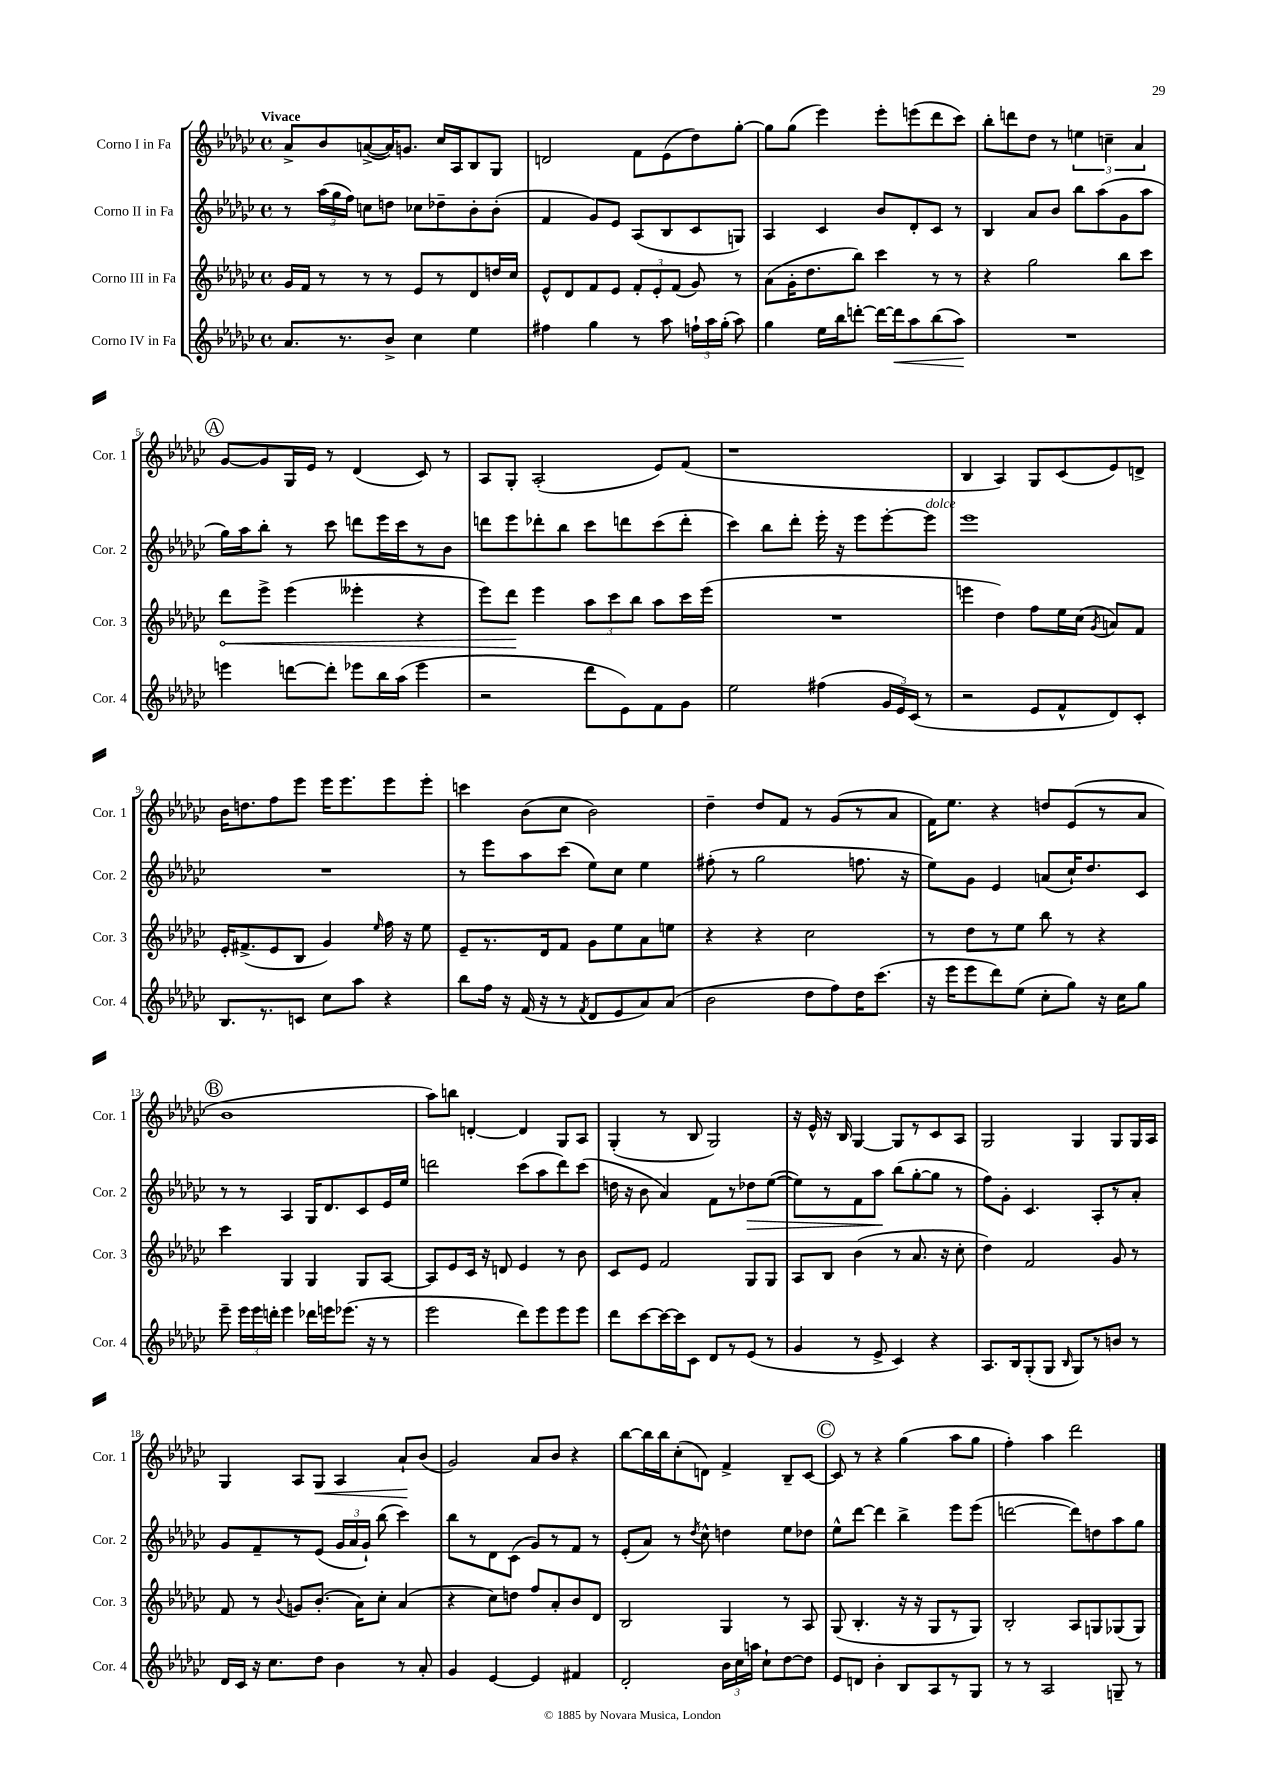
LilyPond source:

<<
\new StaffGroup <<
\new Staff = "s0" \with { instrumentName = "Corno I in Fa" shortInstrumentName = "Cor. 1" } {
    \clef treble \key ges \major \defaultTimeSignature \time 4/4 \tempo "Vivace"
    \autoBeamOff aes'8[-> bes'8 a'8~->( a'16) g'8.] ces''16[ aes16 bes8 ges8] |
    d'2 f'8[ ees'8( des''8) ges''8]~-. |
    ges''8[ ges''8]( ees'''4) ees'''8[-. e'''8( des'''8 ces'''8]) |
    bes''8[-. d'''8 des''8] r8 \tuplet 3/2 { e''4 c''4-- aes'4 } |
    \mark \markup { \circle "A" } ges'8[~ ges'8 ges16 ees'16] r8 des'4( ces'8) r8 |
    aes8[ ges8]-. aes2-.( ees'8[) f'8]( |
    r1 |
    bes4 aes4) ges8[ ces'8( ees'8) d'8]-> |
    bes'16[ d''8. f''8 ees'''8] ees'''16[ ees'''8. ees'''8 ees'''8]-. |
    c'''4 bes'8[( ces''8] bes'2) |
    des''4-- des''8[ f'8] r8 ges'8[( r8 aes'8] |
    f'16[) ees''8.] r4 d''8[ ees'8( r8 aes'8] |
    \mark \markup { \circle "B" } bes'1 |
    aes''8[) b''8] d'4~-. d'4 ges8[ aes8] |
    ges4-.( r8 bes8 ges2) |
    r16 ees'16-^ r16 bes16 ges4~ ges8[ r8 ces'8 aes8] |
    ges2 ges4 ges8[ ges16 aes16] |
    ges4 aes8[ ges8]\< aes4 aes'8[-!\! bes'8]( |
    ges'2) aes'8[ bes'8] r4 |
    bes''8[~ bes''16 bes''16 ces''8-.( d'8]) f'4-> bes8[-- ces'8]~ |
    \mark \markup { \circle "C" } ces'8 r8 r4 ges''4( aes''8[ ges''8] |
    f''4-.) aes''4 des'''2 \bar "|." |
}
\new Staff = "s1" \with { instrumentName = "Corno II in Fa" shortInstrumentName = "Cor. 2" } {
    \clef treble \key ges \major \defaultTimeSignature \time 4/4
    \autoBeamOff r8 \tuplet 3/2 { aes''16[( ges''16 f''16]) } c''8[ d''8] ces''8[ des''8-- bes'8-. bes'8]-.( |
    f'4 ges'8[) ees'8] aes8[( bes8 ces'8 g8]) |
    aes4 ces'4 bes'8[ des'8-. ces'8] r8 |
    bes4 aes'8[ bes'8] bes''8[ aes''8( ges'8 aes''8] |
    \mark \markup { \circle "A" } ges''16[) aes''16 bes''8]-. r8 ces'''8 d'''8[ ees'''16 ces'''16 r8 bes'8] |
    d'''8[ ees'''8 des'''8-. bes''8] ces'''8[ d'''8 ces'''8( d'''8]-. |
    ces'''4) bes''8[ des'''8]-. ees'''16-. r16 ees'''8[ ees'''8~-. ees'''8]^\markup { \italic "dolce" } |
    ees'''1 |
    R1 |
    r8 ees'''8[ aes''8 ces'''8]( ees''8[) ces''8] ees''4 |
    fis''8-.( r8 ges''2 f''8. r16 |
    ees''8[) ges'8] ees'4 a'8[( ces''16-!) des''8. ces'8] |
    \mark \markup { \circle "B" } r8 r8 aes4 ges16[ des'8. ces'8 ees'16 ees''16] |
    d'''2 ces'''8[( aes''8 d'''8) ces'''8]( |
    d''16 r16 bes'8 aes'4) f'8[ r8 des''8\> ees''8]~( |
    ees''8[) r8 f'8 aes''8]\! bes''8[( ges''8~-. ges''8] r8 |
    f''8[) ges'8]-. ces'4. aes8[-. r8 aes'8]-. |
    ges'8[ f'8-- r8 ees'8]( \tuplet 3/2 { ges'16[ aes'16 ges'16]-!) } bes''8( ces'''4) |
    bes''8[ r8 des'8 ces'8]( ges'8[) r8 f'8] r8 |
    ees'8[-.( aes'8]) r8 \acciaccatura { des''8 } ces''8-^ d''4 ees''8[ des''8] |
    \mark \markup { \circle "C" } ees''8[-^ des'''8]~ des'''4 bes''4-> ees'''8[ ees'''8]( |
    d'''2~ d'''8[) d''8 aes''8 ges''8] \bar "|." |
}
\new Staff = "s2" \with { instrumentName = "Corno III in Fa" shortInstrumentName = "Cor. 3" } {
    \clef treble \key ges \major \defaultTimeSignature \time 4/4
    \autoBeamOff ges'16[ f'16] r8 r8 r8 ees'8[ r8 des'8 d''16 ces''16] |
    ees'8[-^ des'8 f'8 ees'8] \tuplet 3/2 { f'8[-. ees'8-. f'8]( } ges'8) r8 |
    aes'8[( ges'16-. des''8. bes''8]) ces'''4 r8 r8 |
    r4 ges''2 bes''8[ ces'''8] |
    \mark \markup { \circle "A" } \once \override Hairpin.circled-tip = ##t des'''8[\< ees'''8]-> ees'''4( eeses'''4-. r4 |
    ees'''8[) des'''8]\! ees'''4 \tuplet 3/2 { aes''8[ ces'''8 bes''8] } aes''8[ ces'''16 ees'''16]( |
    R1 |
    e'''4 des''4) f''8[ ees''16 ces''16]( \acciaccatura { ges'8 } a'8[) f'8] |
    ees'16[-. fis'8.->( ees'8 bes8] ges'4) \grace { ees''16 } f''16 r16 ees''8 |
    ees'8[-- r8. des'16 f'8] ges'8[ ees''8 aes'8 e''8] |
    r4 r4 ces''2 |
    r8 des''8[ r8 ees''8] bes''8 r8 r4 |
    \mark \markup { \circle "B" } ces'''4 ges4 ges4 ges8[ aes8]~ |
    aes8[ ees'8 ces'16] r16 d'8 ees'4 r8 bes'8 |
    ces'8[ ees'8] f'2 ges8[ ges8] |
    aes8[ bes8] bes'4( r8 aes'8. r16 ces''8-. |
    des''4) f'2 ges'8 r8 |
    f'8 r8 \appoggiatura { bes'8 } g'8[ bes'8.]-.( aes'16[) ces''8]-. aes'4( |
    r4 ces''8[) d''8] f''8[ aes'8-. bes'8 des'8] |
    bes2 ges4 r8 aes8 |
    \mark \markup { \circle "C" } ges8( bes4.-. r16 r16 ges8[ r8 ges8]) |
    bes2-. aes8[ g8 ges8( ges8]) \bar "|." |
}
\new Staff = "s3" \with { instrumentName = "Corno IV in Fa" shortInstrumentName = "Cor. 4" } {
    \clef treble \key ges \major \defaultTimeSignature \time 4/4
    \autoBeamOff aes'8.[ r8. bes'8]-> ces''4 ees''4 |
    fis''4 ges''4 r8 aes''8 \tuplet 3/2 { f''16[-! aes''16 ges''16]-.( } aes''8) |
    ges''4 ees''16[ bes''16 d'''8]~-. d'''16[~ d'''16\< aes''8 bes''8( aes''8]\!) |
    R1 |
    \mark \markup { \circle "A" } e'''4 d'''8[~ d'''8]-. ees'''8[ bes''16 aes''16]( ees'''4 |
    r2 des'''8[ ees'8) f'8 ges'8] |
    ees''2 fis''4( \tuplet 3/2 { ges'16[ ees'16) ces'16]( } r8 |
    r2 ees'8[ f'8-^ des'8) ces'8]-. |
    bes8.[ r8. c'8] ces''8[ aes''8] r4 |
    bes''8[ f''16] r16 f'16( r16 r8 \acciaccatura { f'8 } des'8[ ees'8 aes'8) aes'8]( |
    bes'2 des''8[ f''8) des''16 ces'''8.]( |
    r16 ees'''16[ ees'''8 des'''8) ees''8]( ces''8[-. ges''8]) r16 ces''16[ ges''8] |
    \mark \markup { \circle "B" } ees'''8-- \tuplet 3/2 { ees'''16[ ees'''16 d'''16]-. } ees'''4 des'''16[ e'''16 ees'''8.]( r16 r8 |
    ees'''2 des'''8[) ees'''8 ees'''8 ees'''8] |
    des'''8[ ces'''8~ ces'''16~ ces'''16 ces'8] des'8[ r8 ees'8]( r8 |
    ges'4 r8 ees'8-> ces'4) r4 |
    aes8.[ bes16 ges8-.( ges8] \grace { bes16 } ges8[) r8 b'8] r8 |
    des'16[ ces'16] r16 ces''8.[ des''8] bes'4 r8 aes'8-. |
    ges'4 ees'4~ ees'4 fis'4 |
    des'2-. \tuplet 3/2 { bes'16[ ces''16 a''16] } ces''8[-! des''8~ des''8] |
    \mark \markup { \circle "C" } ees'8[ d'8] bes'4-. bes8[ aes8 r8 ges8] |
    r8 r8 aes2 g8-- r8 \bar "|." |
}
>>
>>
